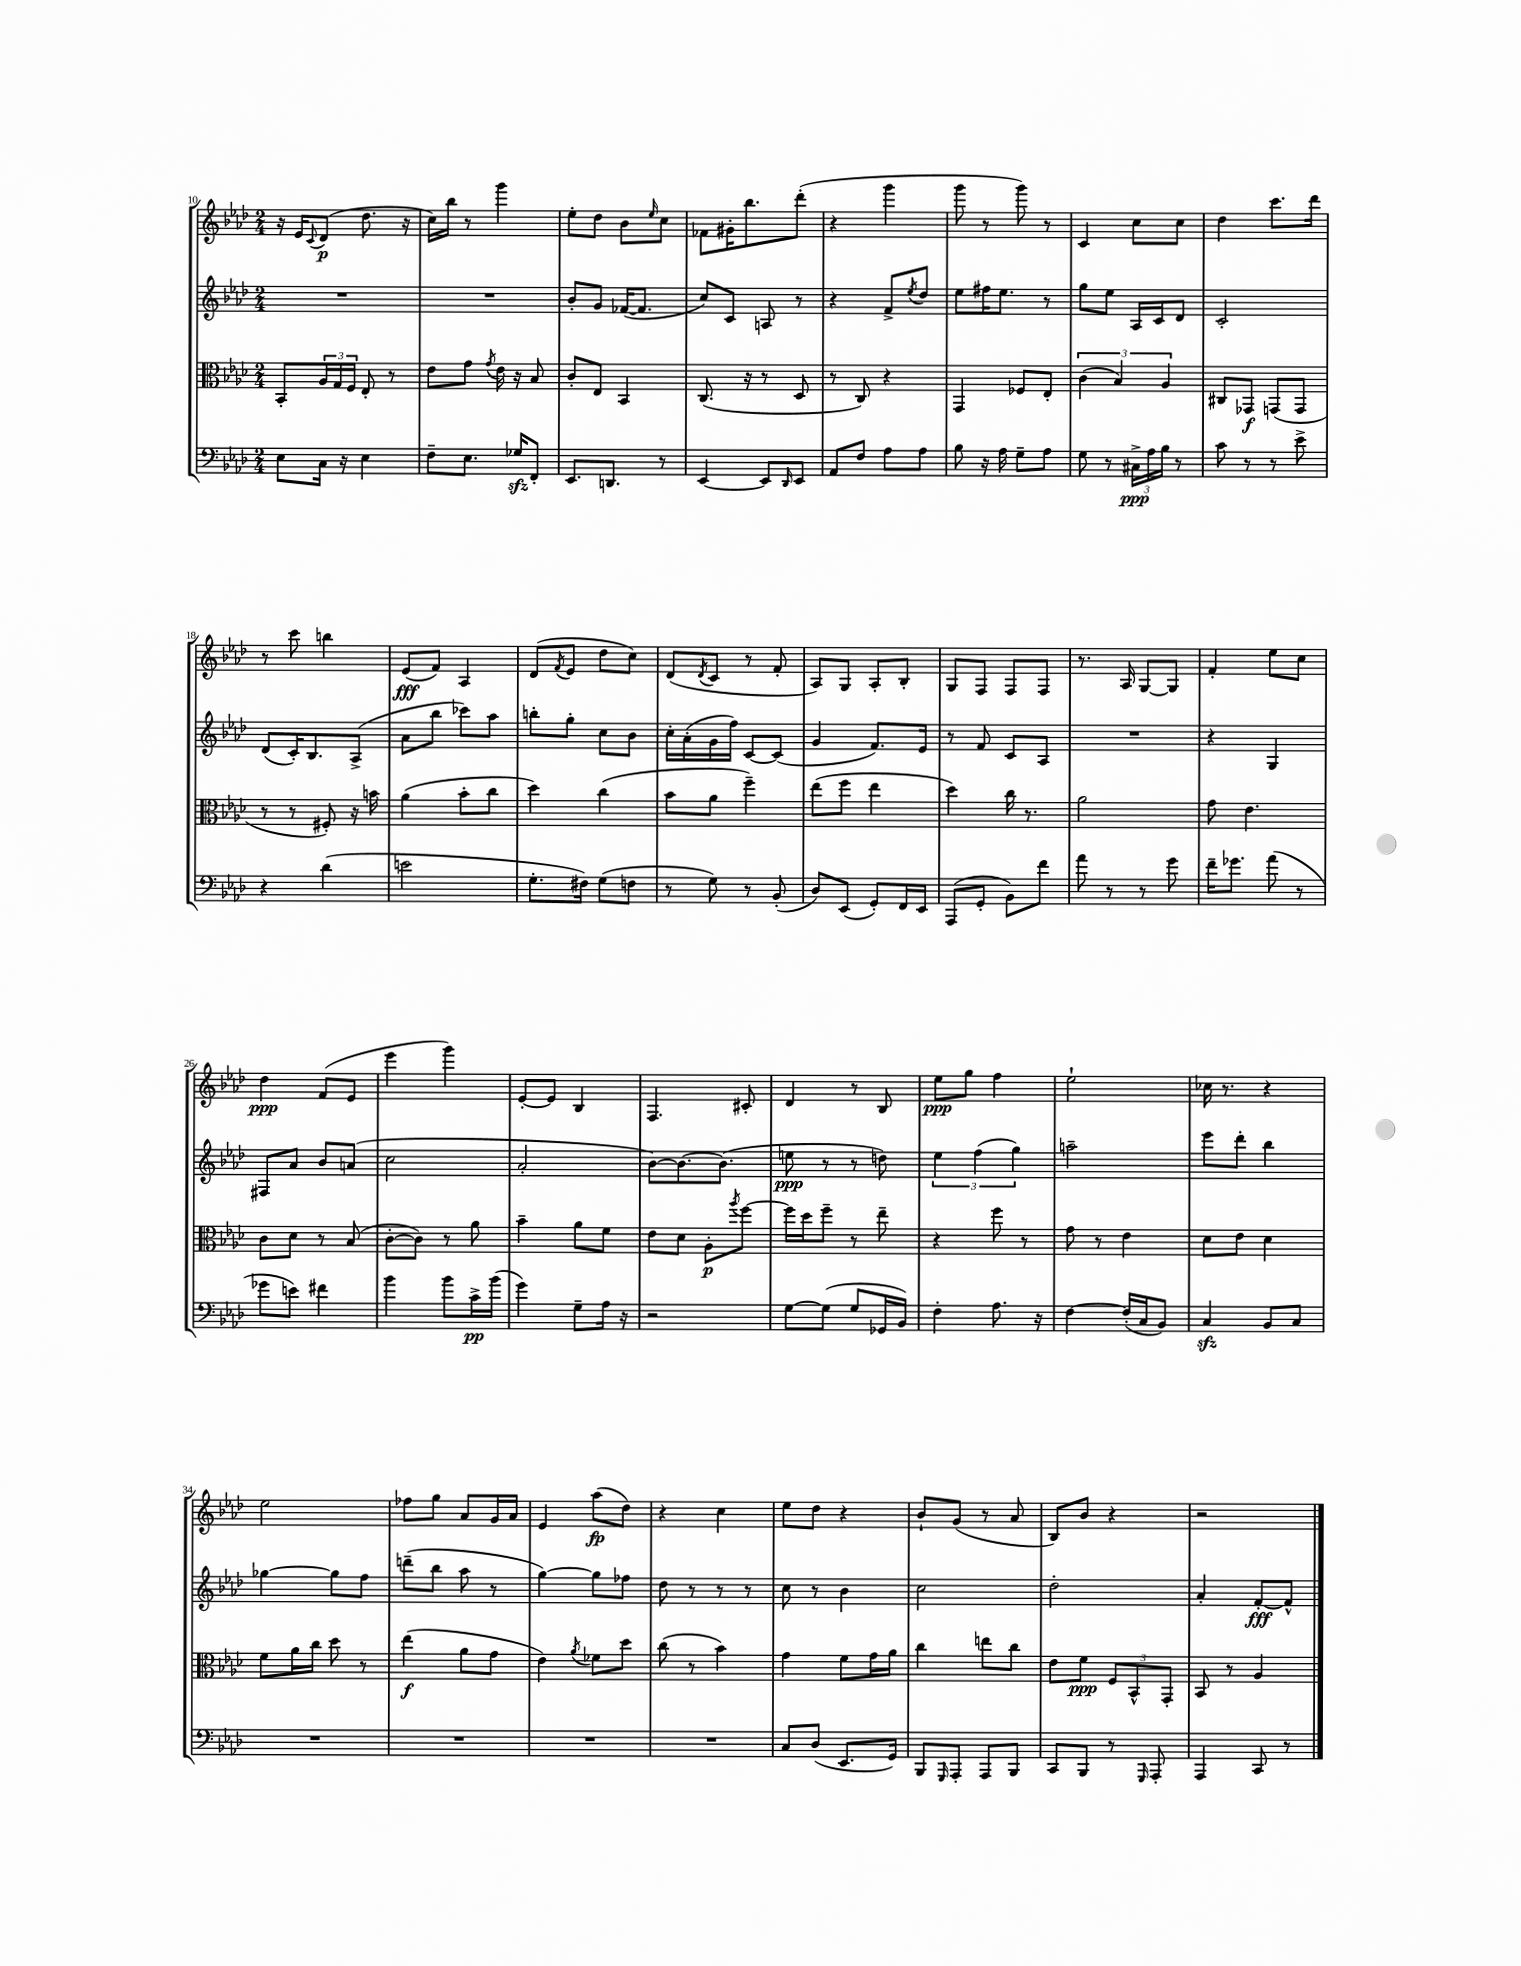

**kern	**kern	**kern	**kern
*staff4	*staff3	*staff2	*staff1
*clefF4	*clefC3	*clefG2	*clefG2
*k[b-e-a-d-]	*k[b-e-a-d-]	*k[b-e-a-d-]	*k[b-e-a-d-]
*M2/4	*M2/4	*M2/4	*M2/4
8E-	8BB-'	2r	16r
.	.	.	16e-
.	.	.	8qqc
16C	24A-	.	(8d-
.	24G	.	.
16r	.	.	.
.	24F	.	.
4E-	8E-'	.	8.dd-
.	8r	.	.
.	.	.	16r
=	=	=	=
8F~	8e-	2r	16cc)
.	.	.	16bb-
8.E-	8g	.	8r
.	8qg	.	.
.	16e-	.	4ggg
16G-	16r	.	.
8FF'	8B-	.	.
=	=	=	=
8.EE-	8c'	8b-'	8ee-'
.	8E-	8g	8dd-
8.DD	.	.	.
.	4BB-	([16f-	8b-
.	.	8.f-]	.
.	.	.	16qqee-
8r	.	.	8cc
=	=	=	=
[4EE-	(8.C	8cc)	8f-
.	.	8c	16g#'
.	16r	.	8.bb-
8EE-]	8r	8A	.
16qqDD-	.	.	.
8EE-	8D-	8r	(8ddd-'
=	=	=	=
8AA-	8r	4r	4r
8F	8C)	.	.
8A-	4r	8f^	4ggg
.	.	8qee-	.
8A-	.	8dd-	.
=	=	=	=
8B-	4GG	8ee-	8ggg
16r	.	16ff#	8r
16A-	.	8.ee-	.
8G~	8F-	.	8ggg)
8A-	8E-'	8r	8r
=	=	=	=
8G	(6c	8gg	4c
8r	.	8ee-	.
.	6B-)	.	.
24C#^	.	16A-	8cc
24A-	.	.	.
.	.	16c	.
24B-	6A-	.	.
8r	.	8d-	8cc
=	=	=	=
8c	8C#	2c'	4dd-
8r	8GG-	.	.
8r	(8GG	.	8.ccc
8e-^	8GG	.	.
.	.	.	16ddd-
=	=	=	=
4r	8r	(8d-	8r
.	8r	16c')	8ccc
.	.	8.B-	.
(4d-	8F#')	.	4bb
.	16r	(8A-^	.
.	16b	.	.
=	=	=	=
2e	(4a-	8a-	(8e-
.	.	8bb-	8f)
.	8b-'	8ccc-)	4A-
.	8cc	8aa-	.
=	=	=	=
8.G'	4dd-)	8bb'	(8d-
.	.	.	8qf
.	.	8gg'	8e-
16F#)	.	.	.
(8G	(4cc	8cc	8dd-
8F	.	8b-	8cc)
=	=	=	=
8r	8b-	16cc'	(8d-
.	.	(16a-'	.
.	.	.	8qd-
8G)	8a-	16g	8c
.	.	16ff)	.
8r	4ff~)	[8c	8r
(8BB-'	.	(8c]	8f'
=	=	=	=
8D-)	(8ee-	4g	8A-)
(8EE-	8ff	.	8G
8GG')	4ee-	8.f)	8A-'
16FF	.	.	8B-'
16EE-	.	16e-	.
=	=	=	=
(8AAA-	4dd-)	8r	8G
8GG'	.	8f	8F
8BB-)	16cc	8c	8F
.	8.r	.	.
8f	.	8A-	8F
=	=	=	=
8a-	2a-	2r	8.r
8r	.	.	.
.	.	.	16A-
8r	.	.	[8G
8g	.	.	8G]
=	=	=	=
16f~	8g	4r	4f'
8.g-	.	.	.
.	4.e-	.	.
(8a-	.	4G	8ee-
8r	.	.	8cc
=	=	=	=
8g-	8c	8F#	4dd-
8e)	8d-	8a-	.
4f#	8r	8b-	(8f
.	(8B-	(8a	8e-
=	=	=	=
4b-	[8c'	2cc	4eee-
.	8c])	.	.
8b-	8r	.	4ggg)
16c^	8a-	.	.
(16b-	.	.	.
=	=	=	=
4g)	4b-~	2a-'	[8e-'
.	.	.	8e-]
8G~	8a-	.	4B-
16A-	8f	.	.
16r	.	.	.
=	=	=	=
2r	8e-	[8b-)	4.F
.	8d-	8.b-_	.
.	8A-'	.	.
.	.	(8.b-]	.
.	8qaa-	.	.
.	[8ff	.	8c#'
=	=	=	=
[8G	16ff]	8ee	4d-
.	16dd-	.	.
(8G]	8ff~	8r	.
8G	8r	8r	8r
16GG-	8ee-~	8dd)	8B-
16BB-)	.	.	.
=	=	=	=
4F'	4r	6ee-	8ee-
.	.	.	8gg
.	.	(6ff	.
8.A-	8ff	.	4ff
.	.	6gg)	.
.	8r	.	.
16r	.	.	.
=	=	=	=
[4F	8g	2aa~	2ee-`
.	8r	.	.
(16F']	4e-	.	.
16C	.	.	.
8BB-)	.	.	.
=	=	=	=
4C	8d-	8eee-	16cc-
.	.	.	8.r
.	8e-	8ddd-'	.
8BB-	4d-	4bb-	4r
8C	.	.	.
=	=	=	=
2r	8f	[4gg-	2ee-
.	16a-	.	.
.	16cc	.	.
.	8dd-	8gg-]	.
.	8r	8ff	.
=	=	=	=
2r	(4ee-	(8ddd~	8ff-
.	.	8bb-	8gg
.	8a-	8aa-	8a-
.	8g	8r	16g
.	.	.	16a-
=	=	=	=
2r	4e-)	[4gg)	4e-
.	8qa-	.	.
.	8f-	8gg]	(8aa-
.	8dd-	8ff-	8dd-)
=	=	=	=
2r	(8cc	8dd-	4r
.	8r	8r	.
.	4b-)	8r	4cc
.	.	8r	.
=	=	=	=
8C	4g	8cc	8ee-
(8D-	.	8r	8dd-
8.EE-	8f	4b-	4r
.	16g	.	.
16GG)	16a-	.	.
=	=	=	=
8BBB-	4cc	2cc	8b-`
16qqGGG	.	.	.
8AAA-'	.	.	(8g
8AAA-	8ee	.	8r
8BBB-	8cc	.	8a-
=	=	=	=
8CC	8e-	2dd-'	8B-)
8BBB-	8f	.	8b-
8r	12F	.	4r
.	12BB-^^	.	.
16qqGGG	.	.	.
8AAA-'	.	.	.
.	12GG'	.	.
=	=	=	=
4AAA-	8BB-	4a-'	2r
.	8r	.	.
8CC	4A-	[8f'	.
8r	.	8f^^]	.
==	==	==	==
*-	*-	*-	*-
